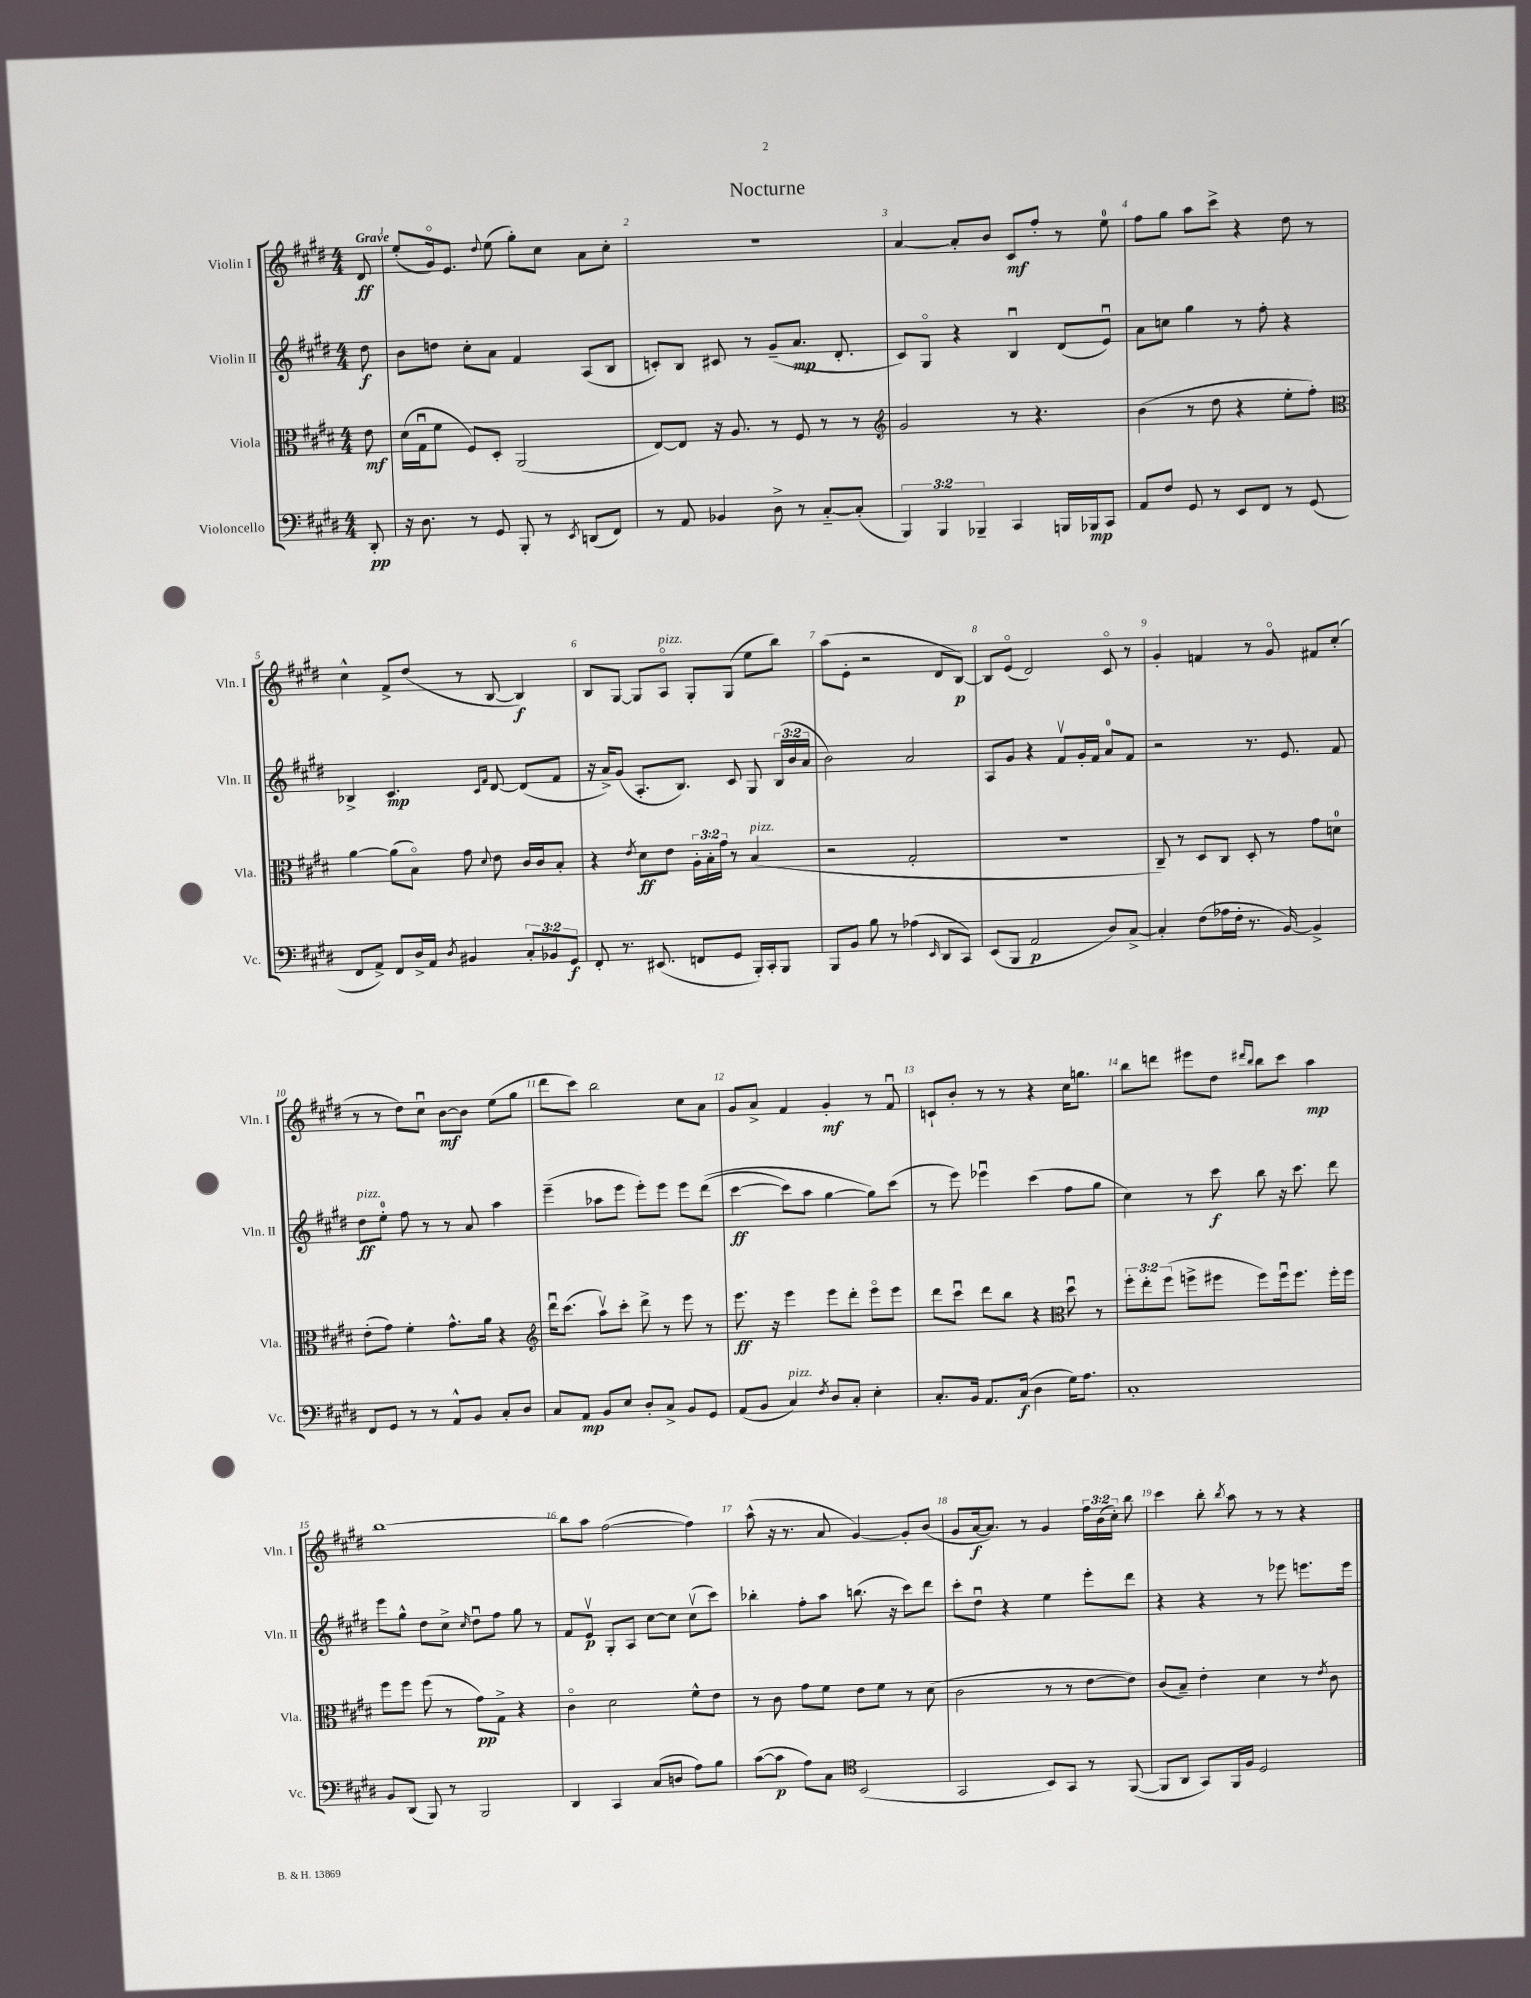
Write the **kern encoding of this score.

**kern	**kern	**kern	**kern
*staff4	*staff3	*staff2	*staff1
*clefF4	*clefC3	*clefG2	*clefG2
*k[f#c#g#d#]	*k[f#c#g#d#]	*k[f#c#g#d#]	*k[f#c#g#d#]
*M4/4	*M4/4	*M4/4	*M4/4
8DD#'	8e	8dd#	8d#
=	=	=	=
16r	(16d#	8b	(8ee'
8.D#	16G#u	.	.
.	8f#	8dd	16g#o)
.	.	.	8.e
8r	8F#)	8cc#'	.
.	.	.	8qqdd#
8GG#	8D#'	8a	(8ee
8BBB'	(2AA	4f#	8gg#')
8r	.	.	8cc#
8qEE	.	.	.
(8DD	.	(8A	8a
8FF#)	.	8B	8cc#'
=	=	=	=
8r	[8E)	8c')	1r
8AA	8E]	8B	.
4BB-	16r	8c#	.
.	8.A	.	.
.	.	8r	.
8D#^	8r	(8g#~	.
8r	8F#	8.a	.
[8C#'~	8r	.	.
.	.	8.d#'	.
(8C#']	8r	.	.
=	=	=	=
*	*clefG2	*	*
6BBB)	2g#	8c#)	[4a
.	.	8G#o	.
6BBB	.	.	.
.	.	4r	8a']
6BBB-~	.	.	.
.	.	.	8b
4CC#	8r	4Bu	8c#
.	4.r	.	8ff#'
16BBB	.	(8d#	8r
16BBB-	.	.	.
8CC#	.	8eu)	8ee
=	=	=	=
8AA	(4b	8a	8ff#
8F#	.	8cc	8gg#
8GG#	8r	4gg#	8aa
8r	8dd#	.	8ccc#^
8EE	4r	8r	4r
8FF#	.	8ff#'	.
8r	8ee'	4r	8dd#
(8GG#	8ff#')	.	8r
=	=	=	=
*	*clefC3	*	*
8FF#	[4a	4B-^	4cc#^^
8AA^)	.	.	.
8FF#	(8a]	4.c#	8f#^
16D#^	8Bo)	.	(8dd#
16AA	.	.	.
8qD#	.	.	.
4BB#	8g#	.	8r
.	.	16qqc#	.
.	8qqd#	16qqf#	.
.	8e	[8d#	[8B
12C#'	16c#	(8d#]	4B])
.	16c#	.	.
12BB-	.	.	.
.	8B'	8f#	.
12GG#	.	.	.
=	=	=	=
8FF#'	4r	16r	8B
.	.	16a^)	.
8.r	.	(8g#	[8G#
.	8qe	.	.
.	8d#	8.A'	8G#]
(8.EE#	.	.	.
.	8e	.	8Ao
.	.	8.B)	.
8FF	24A'	.	8G#'
.	24B'	.	.
.	24g#	.	.
8GG#	8r	8c#	(8G#
16BBB')	(4B	8G#	8ee
16CC#'	.	.	.
8BBB	.	(24B	8bb)
.	.	24b	.
.	.	24a	.
=	=	=	=
8BBB	2r	2b)	(8aa
8BB	.	.	8e'
8B	.	.	2r
8r	.	.	.
(4A-	2G#'	2a	.
16qqEE	.	.	.
8DD#	.	.	8d#
8CC#)	.	.	[8B)
=	=	=	=
(8EE	1r	8A	8B]
8BBB	.	8g#	(8eo
2AA	.	4r	2d#)
.	.	8f#v	.
.	.	16g#'	.
.	.	16f#	.
8D#)	.	8a	8c#o
[8C#^	.	8f#	8r
=	=	=	=
4C#']	8C#~)	2r	4g#'
.	8r	.	.
(8F#	8D#	.	4f
16A-	8C#	.	.
16F#'	.	.	.
8.r	8D#'	8.r	8r
.	8r	.	8g#o
[16BB)	.	8.e	.
4BB^]	8g#	.	8f#
.	8d	8f#	(8cc#'
=	=	=	=
8FF#	(8e'	8dd#	8r
8GG#	8g#)	8ee'	8r
8r	4f#'	8ff#	8dd#)
8r	.	8r	8cc#u
8AA^^	8.g#^^	8r	[8b
8BB	.	8a	8b]
.	16a	.	.
8C#'	4r	4aa	(8ee
8D#	.	.	8gg#
=	=	=	=
*	*clefG2	*	*
8C#	16ddd#u	(4eee~	8ddd#
.	(8.ccc#	.	.
8AA	.	.	8ccc#)
8BB	8aav)	8aa-	2bb
8E	8ccc#'	8eee	.
8D#'	8ddd#^	8eee')	.
8C#^	8r	8eee	.
8BB	8eee	8eee	8cc#
8GG#	8r	&((8ddd#	8a
=	=	=	=
(8AA	8.eee	[4ccc#	8g#
8BB	.	.	8a^
.	16r	.	.
4C#)	4eee	8ccc#])	4f#
.	.	8aa	.
8qF#	.	.	.
8D#	8eee	[4gg#	4g#'
8C#'	8ddd#'	.	.
4E'	8eeeo	8gg#]&)	8r
.	8eee	(8ccc#	8f#u
=	=	=	=
8.C#'	8ddd#	8r	8c`
.	8ccc#u	8eee)	8b'
16BB	.	.	.
8.AA	8ddd#	4eee-u	8r
.	8bb	.	8r
(16C#	.	.	.
4D#	4r	(4ccc#	4r
*	*clefC3	*	*
16G#)	8dd#u	8ff#	16cc#
8.A	.	.	8.gg
.	8r	8gg#	.
=	=	=	=
1C#'	12ff#'	4cc#)	8bb
.	12ee'	.	.
.	.	.	8ddd
.	(12ff#	.	.
.	8ff^	8r	8eee#
.	8ff#	8ccc#	8dd#
.	.	.	16qqddd#
.	.	.	16qqbb
.	8ff#)	8bb	8bb
.	16ff#u	16r	8ccc#
.	8.ff#	8.ccc#	.
.	.	.	4aa
.	16ff#'	8ddd#	.
.	16ff#	.	.
=	=	=	=
8BB	8ff#	8eee	[1bb
(8DD#	8ff#	8gg#^^	.
8BBB)	(8ff#	8dd#	.
8r	8r	8cc#^	.
.	.	16qqcc#	.
2BBB	8g#)	8dd#u	.
.	8G#^	8ff#	.
.	4r	8gg#	.
.	.	8r	.
=	=	=	=
4DD#	4c#o	8f#	8bb]
.	.	8ev	8aa
4CC#	2d#	8G#'	([2ff#
.	.	8A	.
(8C#	.	[8cc#	.
8D	.	8cc#]	.
8A)	8f#^^	(8cc#v	4ff#])
8B	8e	8ccc#)	.
=	=	=	=
([8c#	8r	4bb-'	(8aa^^
8c#]	8c#	.	16r
.	.	.	8.r
8A)	8g#	8ff#'	.
8C#	8f#	8aa	8a
*clefC4	*	*	*
(2BB	8e	(8.bb	[4g#)
.	8f#	.	.
.	.	16r	.
.	8r	8ccc#)	8g#']
.	(8d#	8ddd#	(8b
=	=	=	=
2GG#	2c#	8ccc#'	8g#
.	.	8dd#u	[16a
.	.	.	8.a])
.	.	4r	.
.	.	.	8r
8BB)	8r	4ee	4g#
8GG#	8r	.	.
8r	[8e	8eee'	24ff#
.	.	.	(24b
.	.	.	24cc#')
([8FF#	8e])	8ddd#	8bb
=	=	=	=
8FF#]	(8c#	4r	4ccc#
8AA	8B~)	.	.
8GG#)	4e'	4r	8bb'
.	.	.	8qbb
16FF#	.	.	8aa
16F#	.	.	.
2D#	4d#	8r	8r
.	.	8eee-	8r
.	8r	8.eee	4r
.	8qe	.	.
.	8c#	.	.
.	.	16eee	.
==	==	==	==
*-	*-	*-	*-
